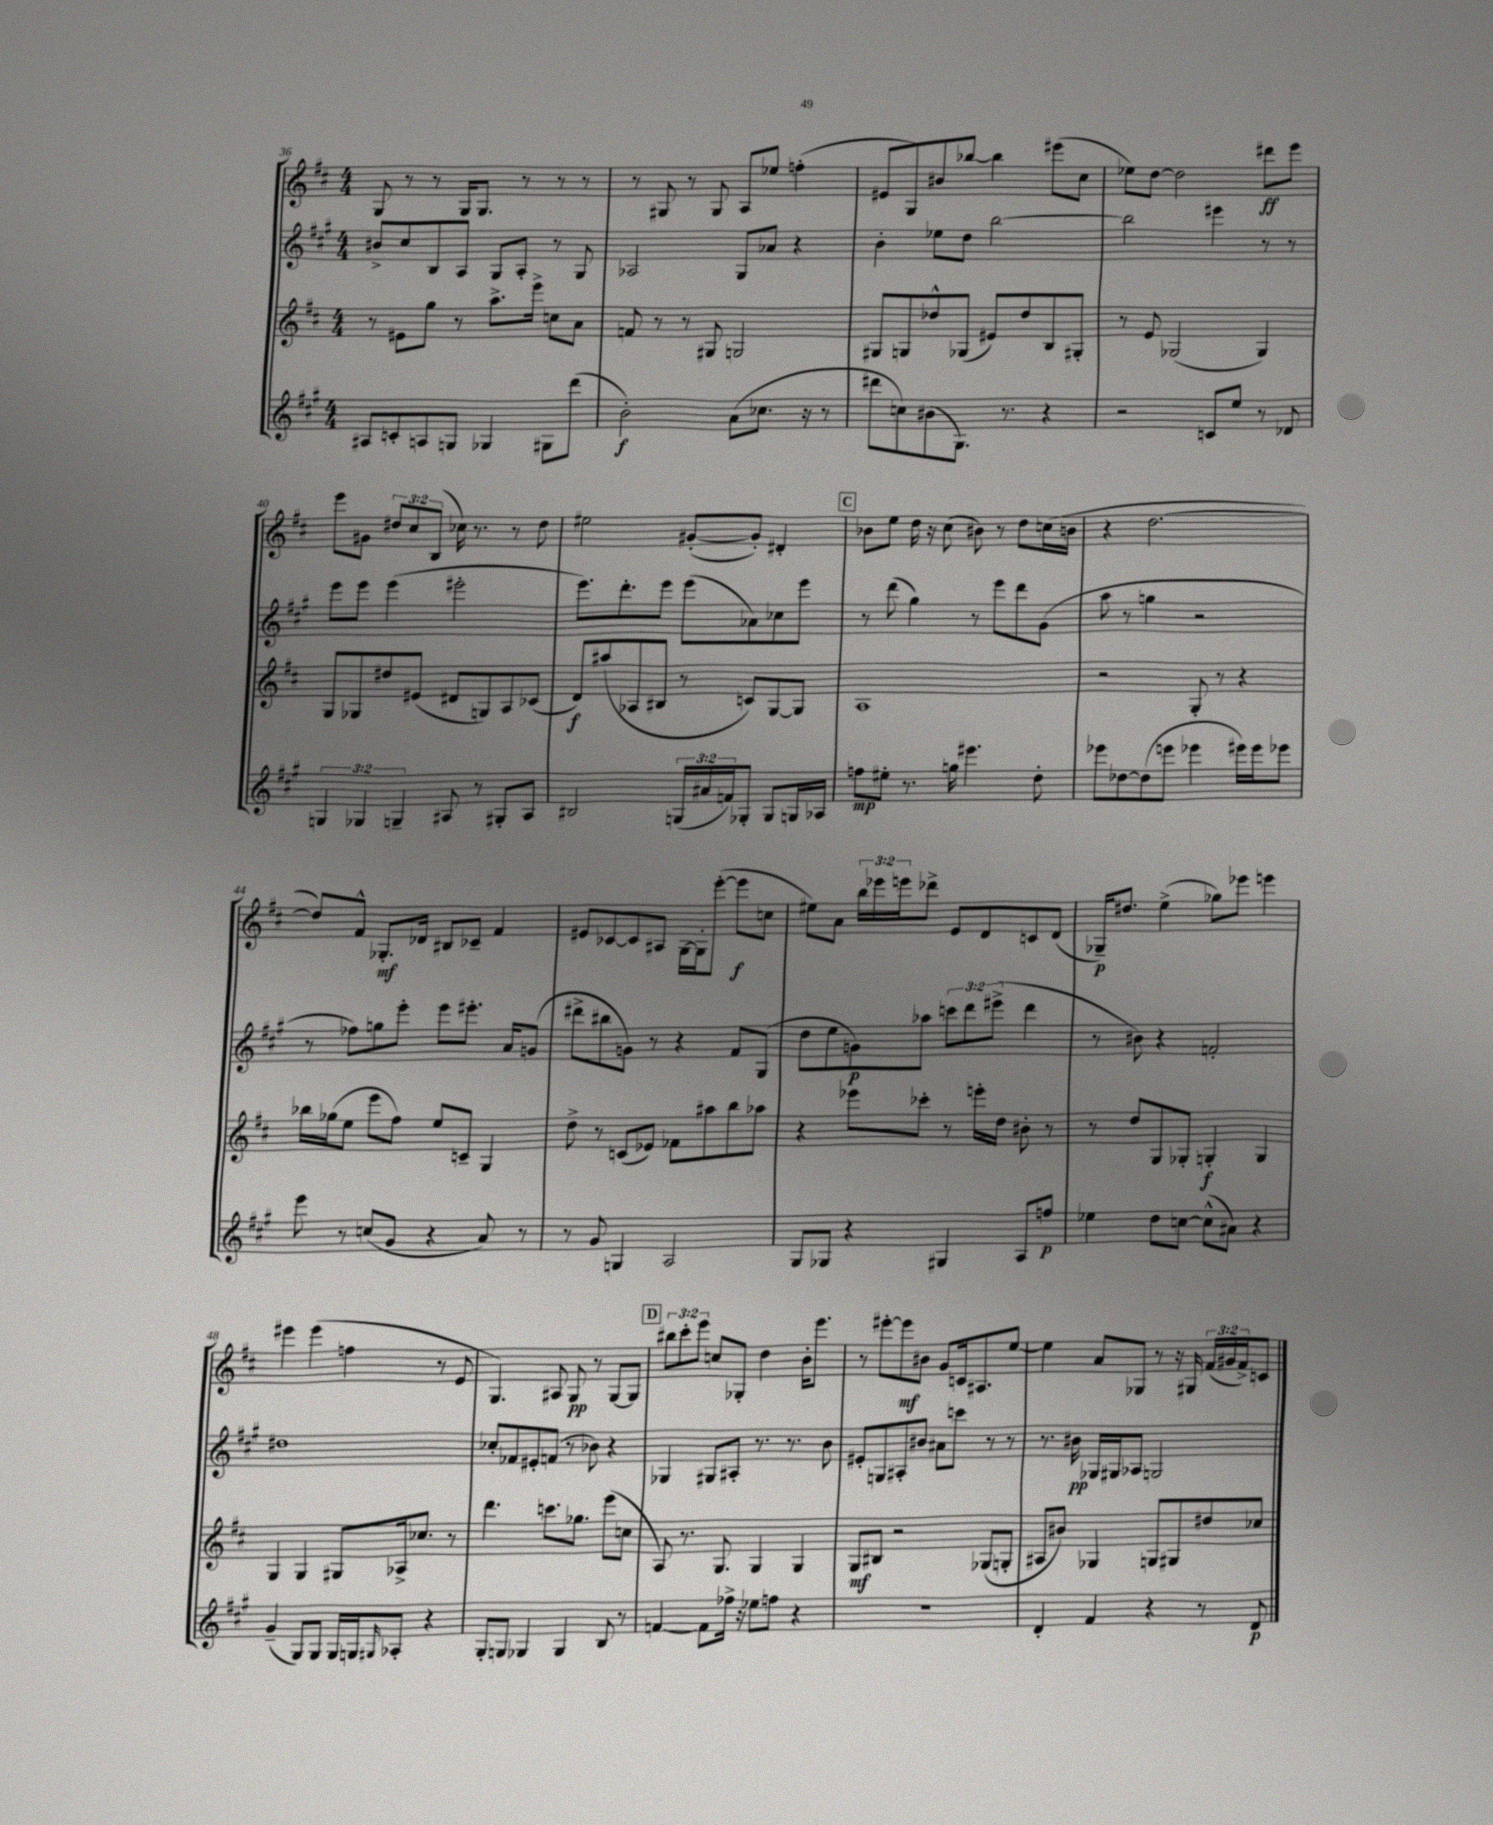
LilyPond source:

<<
\new StaffGroup <<
\new Staff = "s0" {
    \clef treble \key d \major \numericTimeSignature \time 4/4 \override Staff.TupletNumber.text = #tuplet-number::calc-fraction-text
    g8 r8 r8 g16 g8. r8 r8 r8 |
    r8 gis8 r8 gis8 a8 ees''8 f''4-.( |
    eis'8 g8) bis'8 bes''8~ bes''4 eis'''8( cis''8 |
    ees''8) d''8~ d''2 dis'''8\ff e'''8 |
    e'''8 gis'8 \tuplet 3/2 { dis''8 cis''8 b8( } ces''16) r8. r8 dis''8 |
    eis''2 gis'8~-.( gis'8-.) dis'4-. |
    \mark \markup { \box "C" } bes'8 e''8 d''16 r16 cis''8( bis'8) r8 d''8 c''16( b'16 |
    r4 d''2.~ |
    d''8) fis'8-^ ges8.-.\mf des'16 bis8 ces'8-- fis'4 |
    eis'8 ces'8~ ces'8 ais8 g16~ g16-. e'''8~-.( e'''8\f c''8 |
    eis''8) a'8 \tuplet 3/2 { b''16 ees'''16 e'''16 } des'''8-> e'8 d'8 c'8 d'8( |
    ges16--\p) dis''8. e''4->( ges''8) ees'''8 e'''4 |
    eis'''4 eis'''4( f''4 r8 e'8 |
    g4.) ais8 g8\pp r8 g8~ g8 |
    \mark \markup { \box "D" } \tuplet 3/2 { bis''8 cis'''8-. e'''8 } c''8 ges8-. d''4 b'16-. e'''8. |
    r8 eis'''8~-. eis'''8\mf bis'8 g'8 c'16 ais8. e''8~ |
    e''4 a'8 ges8 r8 r16 gis16 \tuplet 3/2 { fis'16( gis'16 fis'16->) } c'8 \bar "|." |
}
\new Staff = "s1" {
    \clef treble \key a \major \numericTimeSignature \time 4/4 \override Staff.TupletNumber.text = #tuplet-number::calc-fraction-text
    bis'8-> cis''8 b8 a8 gis8 a8-. r8 gis8 |
    aes2 gis8 aes'8 r4 |
    b'4-. ees''8 d''8 b''2~ |
    b''2 eis'''4 r8 r8 |
    e'''8 e'''8 e'''4( eis'''2-. |
    e'''8.) d'''8.-. e'''8 e'''8( aes'8) ces''8 e'''8 |
    \mark \markup { \box "C" } r8 d'''8( gis''4) r8 e'''8 d'''8 gis'8( |
    a''8 r8 g''4 r2 |
    r8 fes''8) g''8 e'''8-. e'''8 eis'''8.-. a'16 g'8( |
    dis'''8-> bis''8 g'8) r8 r4 fis'8 gis8( |
    d''8 e''8 g'8\p) aes''8 \tuplet 3/2 { c'''8 d'''8 eis'''8->( } d'''4 |
    r8 bis'8) r4 f'2-. |
    dis''1 |
    ces''8-. fes'8 eis'8-. f'8( r8 bes'8) r4 |
    \mark \markup { \box "D" } ges4 gis8 ais8-. r8. r8. b'8 |
    eis'8-. g8 ais8-. bis'8 ais'8 c'''8 r8 r8 |
    r8. bis'16\pp ges16 gis16 aes8 g2 \bar "|." |
}
\new Staff = "s2" {
    \clef treble \key d \major \numericTimeSignature \time 4/4
    r8 eis'8 g''8 r8 a''8.-> e'''16-> c''8 a'8 |
    f'8 r8 r8 gis8 g2 |
    gis8 g8 des''8-^ ges8( eis'8) des''8 b8 gis8-. |
    r8 e'8 ges2( ges4) |
    g8 ges8 dis''8 eis'8( dis'8 g8) a8 ces'8( |
    d'8\f) ais''8( aes8 bis8 r8 c'8) g8~ g8 |
    \mark \markup { \box "C" } a1 |
    r2 g8-. r8 r4 |
    bes''16 ges''16( e''8 e'''8 fis''8) e''8 c'8-- g4 |
    d''8-> r8 c'8( ees'8) fes'8 ais''8 b''8 aes''8 |
    r4 ees'''8 ces'''8-. r8 e'''16-. d''16 bis'8-. r8 |
    r8 d''8 g8 ges8-. g4-.\f g4 |
    g4 g4 gis8 aes16-> ces''8. r8 |
    d'''4. c'''8. ges''8. e'''8( c''8 |
    \mark \markup { \box "D" } a8) r8. g8. g4 g4 |
    g8\mf bis8 r2 ges8( g8-. |
    ais8 bis'8) ges4 g8 gis8 dis''8 ces''8 \bar "|." |
}
\new Staff = "s3" {
    \clef treble \key a \major \numericTimeSignature \time 4/4 \override Staff.TupletNumber.text = #tuplet-number::calc-fraction-text
    ais8 c'8-. a8 g8 ges4 gis8 d'''8( |
    b'2-.\f) a'8( ces''8. r16 r8 |
    dis'''8 c''8) bis'8( gis8.) r8. r4 |
    r2 c'8 e''8 r8 des'8 |
    \tuplet 3/2 { g4 ges4 g4-- } ais8 r8 gis8-. ais8 |
    bis2 \tuplet 3/2 { g16( ais'16 f'16) } ges8-. ges8 g16 aes16 |
    \mark \markup { \box "C" } f''8\mp eis''8-. r8. g''16 eis'''4. d''8-. |
    ees'''8 des''8~ des''8( e'''8 ees'''4 eis'''16) eis'''16 ees'''8 |
    e'''8 r8 c''8( gis'8 r4 a'8) r8 |
    r8 gis'8 g4 a2 |
    gis8 ges8 r4 gis4 a8 f''8\p |
    ees''4 d''8 c''8~ c''8-^( ais'8) r4 |
    gis'4--( gis8) gis8 gis16 g16 \grace { gis16 } aes8-. r4 |
    gis8-. g8 ges4 ges4 b8 r8 |
    \mark \markup { \box "D" } f'4~ f'8 fes''16-> r16 ees''8 f''8 r4 |
    R1 |
    d'4-. fis'4 r4 r8 d'8\p \bar "|." |
}
>>
>>
\layout { \context { \Score currentBarNumber = #36 } }
